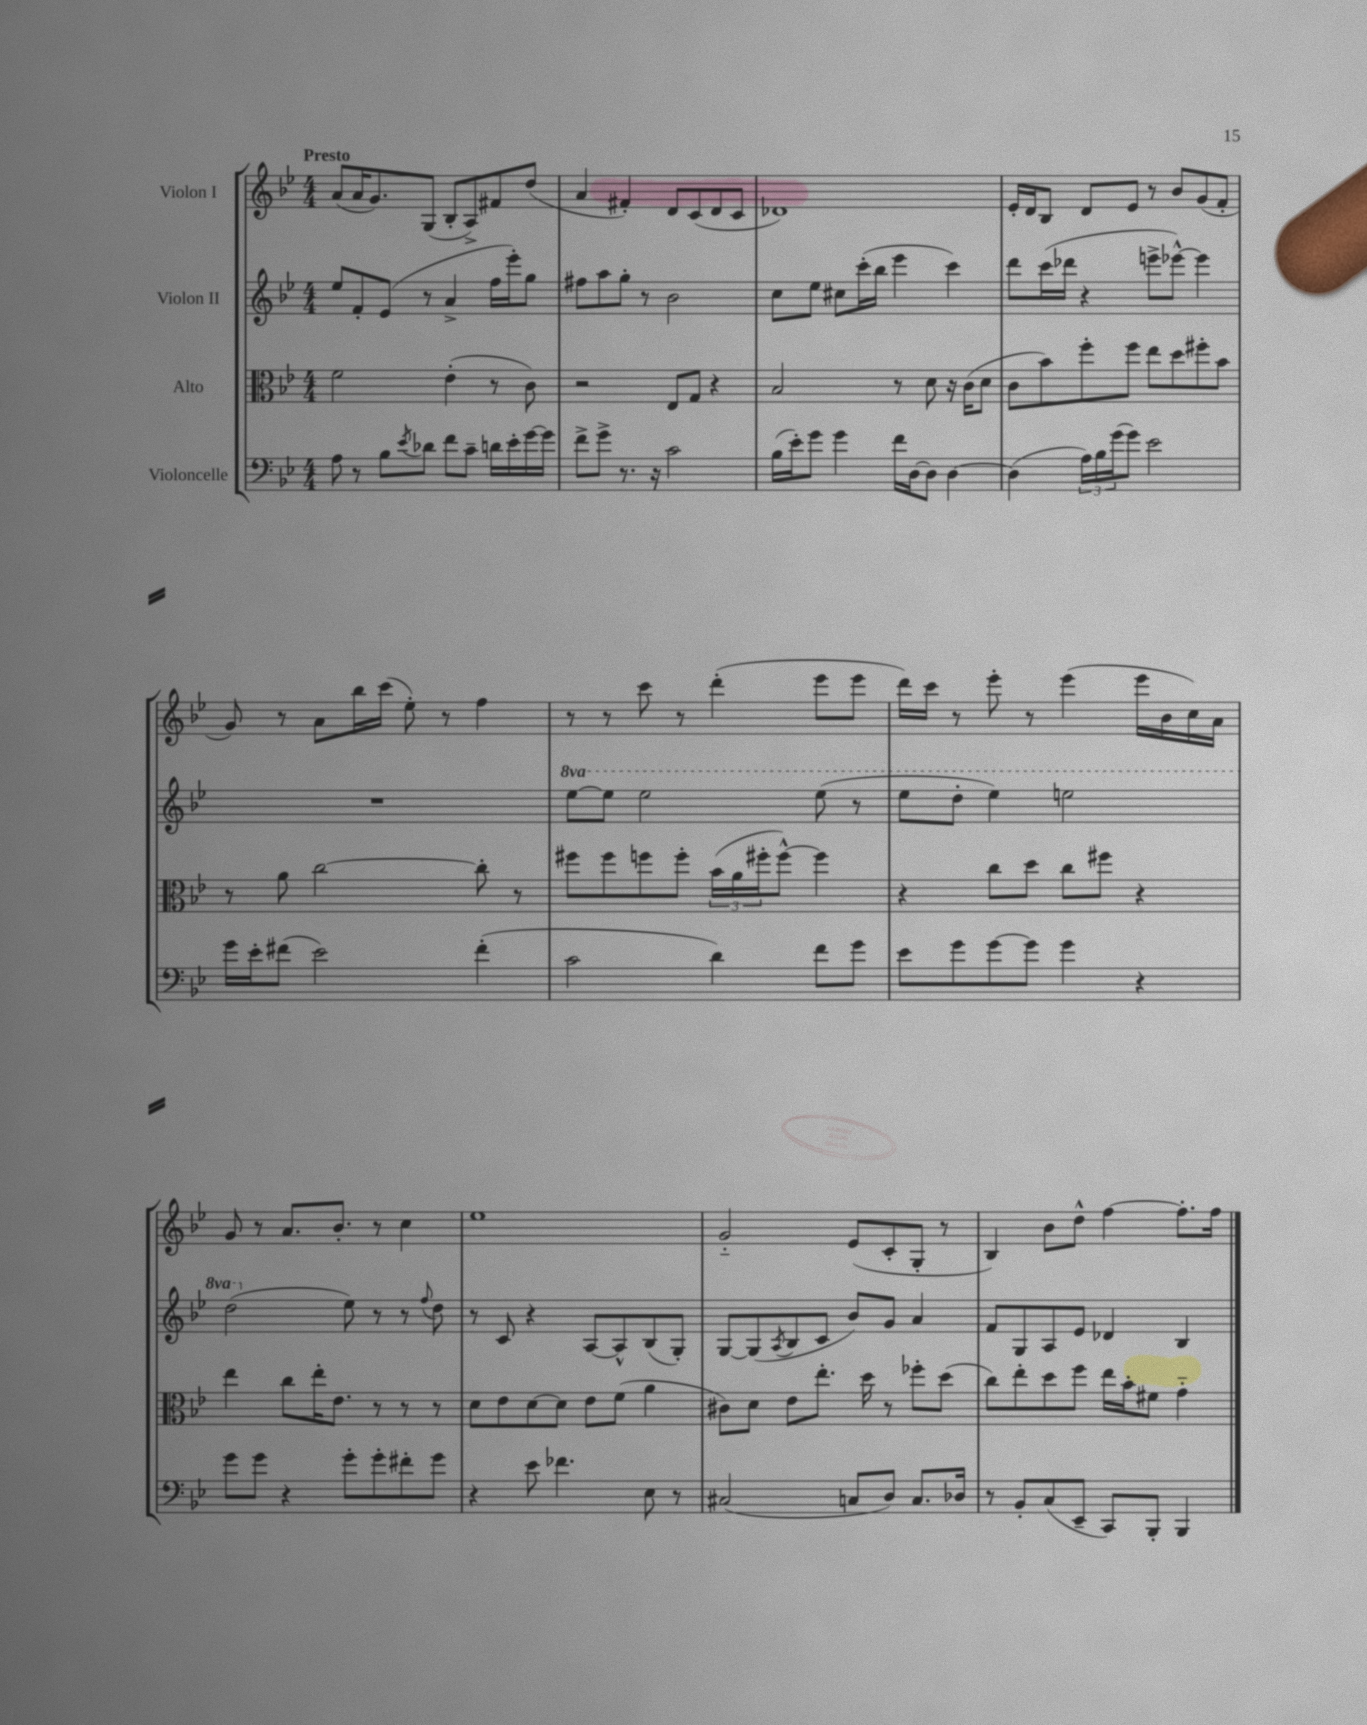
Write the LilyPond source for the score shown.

<<
\new StaffGroup <<
\new Staff = "s0" \with { instrumentName = "Violon I" } {
    \clef treble \key bes \major \numericTimeSignature \time 4/4 \tempo "Presto"
    a'8( a'16 g'8.) g8( bes8-. a8->) fis'8 d''8( |
    a'4 fis'4-.) d'8 c'8( d'8 c'8 |
    des'1) |
    ees'16-. d'16 bes8 d'8 ees'8 r8 bes'8 g'8( f'8-. |
    g'8) r8 a'8 bes''16 c'''16( ees''8-.) r8 f''4 |
    r8 r8 c'''8 r8 d'''4-.( ees'''8 ees'''8 |
    d'''16) c'''16 r8 ees'''8-. r8 ees'''4( ees'''16 bes'16 c''16) a'16 |
    g'8 r8 a'8. bes'8.-. r8 c''4 |
    ees''1 |
    g'2-_ ees'8( c'8-. g8-. r8 |
    bes4) bes'8 d''8-^ f''4~ f''8.-. f''16 \bar "|." |
}
\new Staff = "s1" \with { instrumentName = "Violon II" } {
    \clef treble \key bes \major \numericTimeSignature \time 4/4 \set Staff.ottavationMarkups = #ottavation-simple-ordinals
    ees''8 f'8-. ees'8( r8 a'4-> f''16 ees'''16-.) g''8 |
    fis''8 a''8 g''8-. r8 bes'2 |
    c''8 ees''8 cis''8 c'''16-.( bes''16 ees'''4 c'''4) |
    d'''8 c'''16( des'''16 r4 e'''8-> ees'''8~-^) ees'''4 |
    R1 |
    \ottava #1 ees'''8~ ees'''8 ees'''2 ees'''8( r8 |
    ees'''8 d'''8-. ees'''4) e'''2 |
    d'''2( \ottava #0 ees''8) r8 r8 \appoggiatura { f''8 } d''8 |
    r8 c'8 r4 a8~ a8-^ bes8( g8-.) |
    g8~ g8( \acciaccatura { a8 } bes8 c'8 bes'8) g'8 a'4 |
    f'8 g8 a8 ees'8 des'4 bes4 \bar "|." |
}
\new Staff = "s2" \with { instrumentName = "Alto" } {
    \clef alto \key bes \major \numericTimeSignature \time 4/4
    f'2 ees'4-.( r8 c'8) |
    r2 ees8 g8 r4 |
    bes2 r8 d'8 r16 c'16( d'8 |
    c'8 bes'8) f''8-. f''8 ees''8 d''8 fis''8-. bes'8 |
    r8 a'8 c''2~ c''8-. r8 |
    fis''8 fis''8 f''8 f''8-. \tuplet 3/2 { bes'16( a'16 fis''16-. } fis''8~-^) fis''4 |
    r4 c''8 d''8 c''8 fis''8 r4 |
    ees''4 c''8 ees''16-. ees'8. r8 r8 r8 |
    d'8 ees'8 d'8~ d'8 ees'8 f'8( a'4 |
    cis'8) d'8 ees'8 ees''8.-. d''16 r8 fes''8-. d''8( |
    c''8) ees''8-. d''8 f''8 ees''16 bes'16-. fis'8 g'4-_ \bar "|." |
}
\new Staff = "s3" \with { instrumentName = "Violoncelle" } {
    \clef bass \key bes \major \numericTimeSignature \time 4/4
    a8 r8 bes8 \acciaccatura { ees'8 } des'8 f'8 c'8-- d'16 ees'16-. g'16~ g'16 |
    f'8-> g'8-> r8. r16 c'2 |
    bes16( ees'16-.) g'8 g'4 f'16 d16~ d8 d4~ |
    d4( \tuplet 3/2 { a16) bes16 g'16( } g'8) ees'2 |
    g'16 ees'16-. fis'8( ees'2) fis'4-.( |
    c'2 d'4) f'8 g'8 |
    ees'8 g'8 g'8~ g'8 g'4 r4 |
    g'8 g'8 r4 g'8-. g'8-. fis'8-. g'8 |
    r4 ees'8 fes'4. ees8 r8 |
    cis2( c8 d8) c8. des16 |
    r8 bes,8-. c8( ees,8-- c,8) bes,,8-. bes,,4 \bar "|." |
}
>>
>>
\layout { \context { \Score \remove "Bar_number_engraver" } }
